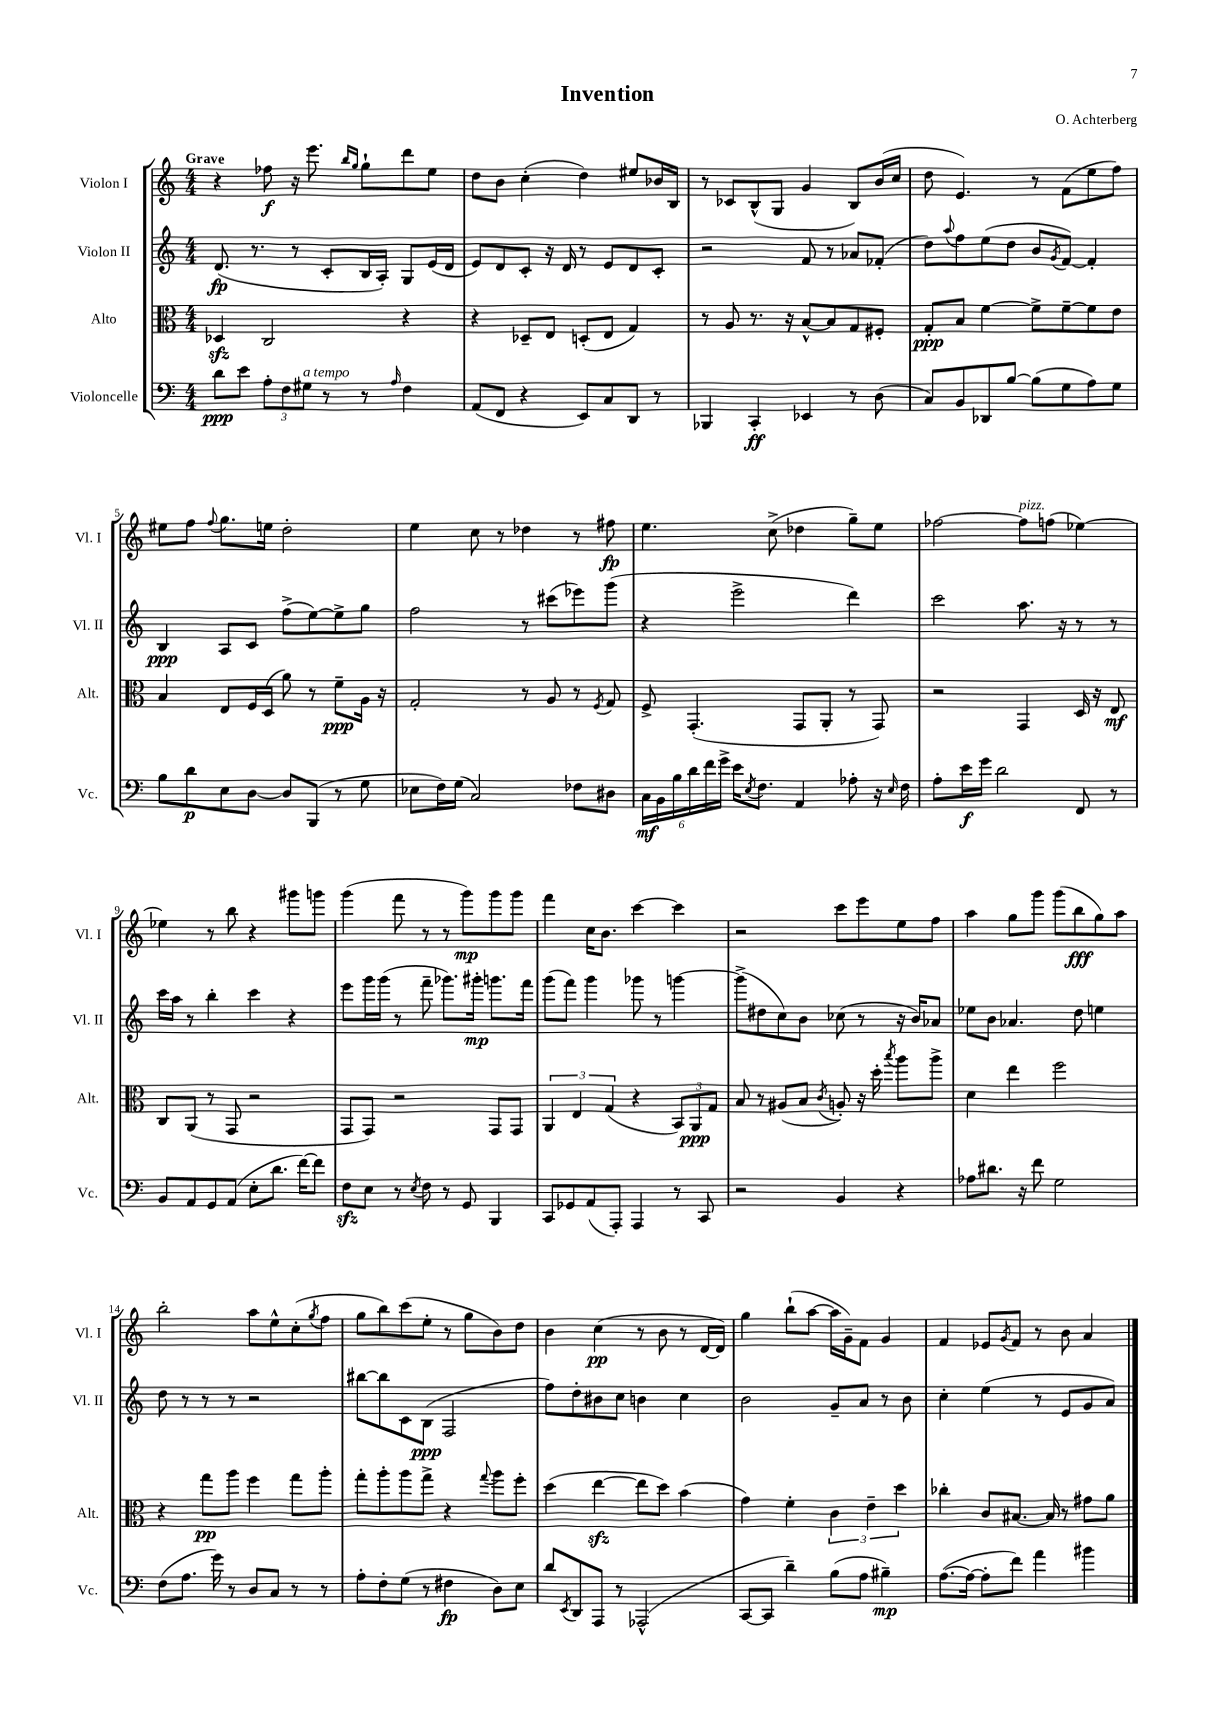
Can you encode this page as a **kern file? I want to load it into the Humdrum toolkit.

**kern	**dynam	**kern	**dynam	**kern	**dynam	**kern	**dynam
*part4	*part4	*part3	*part3	*part2	*part2	*part1	*part1
*staff4	*staff4	*staff3	*staff3	*staff2	*staff2	*staff1	*staff1
*I"Violoncelle	*	*I"Alto	*	*I"Violon II	*	*I"Violon I	*
*I'Vc.	*	*I'Alt.	*	*I'Vl. II	*	*I'Vl. I	*
*clefF4	*	*clefC3	*	*clefG2	*	*clefG2	*
*k[]	*	*k[]	*	*k[]	*	*k[]	*
*M4/4	*	*M4/4	*	*M4/4	*	*M4/4	*
=1	=1	=1	=1	=1	=1	=1	=1
!	!	!	!	!	!	!LO:TX:a:B:t=Grave	!
8d\L	ppp	4D-Xzz/	.	(8.d/	fp	4r	.
8e\J	.	.	.	.	.	.	.
.	.	.	.	8.r	.	.	.
12A'\L	.	2C/	.	.	.	8ff-X\	f
12F\	.	.	.	.	.	.	.
.	.	.	.	8r	.	16r	.
!LO:TX:a:i:t=a tempo	!	!	!	!	!	!	!
12G#X\J	.	.	.	.	.	.	.
.	.	.	.	.	.	8.eee\	.
8r	.	.	.	8c'/L	.	.	.
.	.	.	.	.	.	16qqbb/LL	.
.	.	.	.	.	.	16qqgg/JJ	.
8r	.	.	.	16B/L	.	8gg`\L	.
.	.	.	.	16A'/JJ)	.	.	.
16qqA/	.	.	.	.	.	.	.
4F\	.	4r	.	8G/L	.	8ddd\	.
.	.	.	.	(16e/L	.	8ee\J	.
.	.	.	.	16d/JJ	.	.	.
=2	=2	=2	=2	=2	=2	=2	=2
(8AA/L	.	4r	.	8e/L)	.	8dd\L	.
8FF/J	.	.	.	8d/	.	8b\J	.
4r	.	8D-X~/L	.	8c'/J	.	(4cc'\	.
.	.	8E/J	.	16r	.	.	.
.	.	.	.	16d/	.	.	.
8EE/L)	.	(8Dn'/L	.	8r	.	4dd\)	.
8C/	.	8E/J	.	8e/L	.	.	.
8DD/J	.	4G/)	.	8d/	.	8ee#X/L	.
8r	.	.	.	8c'/J	.	16b-X/L	.
.	.	.	.	.	.	16B/JJ	.
=3	=3	=3	=3	=3	=3	=3	=3
4BBB-X/	.	8r	.	2r	.	8r	.
.	.	8A/	.	.	.	8c-X/L	.
4CC'/	ff	8.r	.	.	.	(8B^^/	.
.	.	.	.	.	.	8G/J	.
.	.	16r	.	.	.	.	.
4EE-X/	.	[8B^^/L	.	8f/	.	4g/	.
.	.	8B/]	.	8r	.	.	.
8r	.	8G/	.	8a-X/L	.	8B/L)	.
(8D\	.	8F#X'/J	.	(8f-X'/J	.	(16b/L	.
.	.	.	.	.	.	16cc/JJ	.
=4	=4	=4	=4	=4	=4	=4	=4
8C/L)	.	8G'/L	ppp	8dd\L)	.	8dd\	.
.	.	.	.	8qqaa/	.	.	.
8BB/	.	8B/J	.	8ff\	.	4.e/)	.
8DD-X/	.	[4f\	.	(8ee\	.	.	.
[8B/J	.	.	.	8dd\J	.	.	.
(8B\L]	.	8f^\L]	.	8b/L	.	8r	.
.	.	.	.	8qg/	.	.	.
8G\	.	[8f~\	.	[8f/J)	.	(8f\L	.
8A\)	.	8f\]	.	4f'/]	.	8ee\	.
8G\J	.	8e\J	.	.	.	8ff\J)	.
!!LO:LB:g=z
=5	=5	=5	=5	=5	=5	=5	=5
8B\L	.	4B/	.	4B/	ppp	8ee#X\L	.
8d\	p	.	.	.	.	8ff\J	.
.	.	.	.	.	.	8qqff/	.
8E\	.	8E/L	.	8A/L	.	8.gg\L	.
[8D\J	.	16F/L	.	8c/J	.	.	.
.	.	(16D/JJ	.	.	.	16een\Jk	.
8D/L]	.	8a\)	.	(8ff^\L	.	2dd'\	.
(8BBB/J	.	8r	.	[8ee\)	.	.	.
8r	.	8f~\L	ppp	8ee^\]	.	.	.
8G\	.	16A\Jk	.	8gg\J	.	.	.
.	.	16r	.	.	.	.	.
=6	=6	=6	=6	=6	=6	=6	=6
8E-X\L	.	2G'/	.	2ff\	.	4ee\	.
16F\L)	.	.	.	.	.	.	.
(16G\JJ	.	.	.	.	.	.	.
2C/)	.	.	.	.	.	8cc\	.
.	.	.	.	.	.	8r	.
.	.	8r	.	8r	.	4dd-X\	.
.	.	8A/	.	(8ccc#X\L	.	.	.
8F-X\L	.	8r	.	8eee-X\)	.	8r	.
.	.	8qF/	.	.	.	.	.
8D#X\J	.	8G/	.	(8ggg\J	.	8ff#X\	fp
=7	=7	=7	=7	=7	=7	=7	=7
24C\LL	mf	8F^/	.	4r	.	4.ee\	.
24BB\	.	.	.	.	.	.	.
24B\	.	.	.	.	.	.	.
24d\	.	(4.GG'/	.	.	.	.	.
24f\	.	.	.	.	.	.	.
24g^\JJ	.	.	.	.	.	.	.
16e\KL	.	.	.	2eee^\	.	.	.
8qE/	.	.	.	.	.	.	.
8.F\J	.	.	.	.	.	.	.
.	.	.	.	.	.	(8cc^\	.
4AA/	.	8GG/L	.	.	.	4dd-X\	.
.	.	8AA'/J	.	.	.	.	.
8A-X'\	.	8r	.	4ddd\)	.	8gg~\L)	.
16r	.	8GG/)	.	.	.	8ee\J	.
16qqE/	.	.	.	.	.	.	.
16F\	.	.	.	.	.	.	.
=8	=8	=8	=8	=8	=8	=8	=8
8A'\L	.	2r	.	2ccc\	.	[2ff-X\	.
16e\L	f	.	.	.	.	.	.
16g\JJ	.	.	.	.	.	.	.
2d\	.	.	.	.	.	.	.
!	!	!	!	!	!	!LO:TX:a:i:t=pizz.	!
.	.	4GG/	.	8.aa\	.	8ff-\L]	.
.	.	.	.	.	.	(8ffn\J	.
.	.	.	.	16r	.	.	.
8FF/	.	16D/	.	8r	.	[4ee-X\)	.
.	.	16r	.	.	.	.	.
8r	.	8E/	mf	8r	.	.	.
!!LO:LB:g=z
=9	=9	=9	=9	=9	=9	=9	=9
8BB/L	.	8C/L	.	16ccc\LL	.	4ee-X\]	.
.	.	.	.	16aa\JJ	.	.	.
8AA/	.	(8AA/J	.	8r	.	.	.
8GG/	.	8r	.	4bb'\	.	8r	.
(8AA/J	.	8GG/	.	.	.	8bb\	.
8E'\L	.	2r	.	4ccc\	.	4r	.
8.d\J	.	.	.	.	.	.	.
.	.	.	.	4r	.	8ggg#X\L	.
[16f\KL)	.	.	.	.	.	.	.
8f\J]	.	.	.	.	.	8gggn\J	.
=10	=10	=10	=10	=10	=10	=10	=10
8Fzz\L	.	8GG/L	.	8eee\L	.	(4ggg\	.
8E\J	.	8GG/J)	.	16ggg\L	.	.	.
.	.	.	.	(16ggg\JJ	.	.	.
8r	.	2r	.	8r	.	8fff\	.
8qE/	.	.	.	.	.	.	.
8F\	.	.	.	8fff~\	.	8r	.
8r	.	.	.	8.ggg-X\L)	.	8r	.
8GG/	.	.	.	.	.	8ggg\L)	mp
.	.	.	.	16ggg#X'\Jk	mp	.	.
4BBB/	.	8GG/L	.	8.gggn\L	.	8ggg\	.
.	.	8GG/J	.	.	.	8ggg\J	.
.	.	.	.	16fff\Jk	.	.	.
=11	=11	=11	=11	=11	=11	=11	=11
8CC/L	.	6AA/	.	(8ggg\L	.	4fff\	.
8GG-X/	.	.	.	8fff\J)	.	.	.
.	.	6E/	.	.	.	.	.
(8AA/	.	.	.	4ggg\	.	16cc\KL	.
.	.	.	.	.	.	8.b\J	.
.	.	(6G/	.	.	.	.	.
8AAA'/J)	.	.	.	.	.	.	.
4AAA/	.	4r	.	8ggg-X\	.	[4ccc\	.
.	.	.	.	8r	.	.	.
8r	.	12BB/L)	.	[4gggn\	.	4ccc\]	.
.	.	12AA/	ppp	.	.	.	.
8CC/	.	.	.	.	.	.	.
.	.	12G/J	.	.	.	.	.
=12	=12	=12	=12	=12	=12	=12	=12
2r	.	8B/	.	(8ggg^\L]	.	2r	.
.	.	8r	.	8dd#X\	.	.	.
.	.	(8A#X/L	.	8cc\)	.	.	.
.	.	8B/J	.	8b\J	.	.	.
.	.	8qc/	.	.	.	.	.
4BB/	.	8An'/)	.	(8cc-X\	.	8ccc\L	.
.	.	16r	.	8r	.	8eee\	.
.	.	16dd'\	.	.	.	.	.
.	.	8qbb/	.	.	.	.	.
4r	.	8aa\L	.	16r	.	8ee\	.
.	.	.	.	16b/KL)	.	.	.
.	.	8aa^\J	.	8a-X/J	.	8ff\J	.
=13	=13	=13	=13	=13	=13	=13	=13
8A-X\L	.	4d\	.	8ee-X\L	.	4aa\	.
8.d#X\J	.	.	.	8b\J	.	.	.
.	.	4ee\	.	4.a-X/	.	8gg\L	.
16r	.	.	.	.	.	.	.
8f\	.	.	.	.	.	8ggg\J	.
2G\	.	2ff\	.	.	.	(8ggg\L	.
.	.	.	.	8dd\	.	8bb\	fff
.	.	.	.	4een\	.	8gg\)	.
.	.	.	.	.	.	8aa\J	.
!!LO:LB:g=z
=14	=14	=14	=14	=14	=14	=14	=14
(8F\L	.	4r	.	8dd\	.	2bb'\	.
8.A\J	.	.	.	8r	.	.	.
.	.	8gg\L	pp	8r	.	.	.
16g\)	.	.	.	.	.	.	.
8r	.	8aa\J	.	8r	.	.	.
8D/L	.	4ff\	.	2r	.	8aa\L	.
8C/J	.	.	.	.	.	8ee^^\	.
8r	.	8gg\L	.	.	.	(8cc'\	.
.	.	.	.	.	.	8qgg/	.
8r	.	8aa'\J	.	.	.	8ff\J	.
=15	=15	=15	=15	=15	=15	=15	=15
8A'\L	.	8gg'\L	.	[8bb#X\L	.	8gg\L	.
8F'\	.	8aa'\	.	8bb#\]	.	8bb\)	.
(8G\J	.	8aa\	.	8c\	.	(8ccc\	.
8r	.	8gg^\J	.	(8B\J	ppp	8ee'\J	.
4F#X\	fp	4r	.	2F/	.	8r	.
.	.	.	.	.	.	8gg\L	.
.	.	8qqgg/	.	.	.	.	.
8D\L)	.	8aa\L	.	.	.	8b\)	.
8E\J	.	8ff'\J	.	.	.	8dd\J	.
=16	=16	=16	=16	=16	=16	=16	=16
8d/L	.	(4dd\	.	8ff\L)	.	4b\	.
8qEE/	.	.	.	.	.	.	.
8DD/	.	.	.	8dd'\	.	.	.
8AAA/J	.	[4eezz\	.	8b#X\	.	(4cc\	pp
8r	.	.	.	8cc\J	.	.	.
(2AAA-X^^/	.	8ee\L]	.	4bn\	.	8r	.
.	.	8dd\J)	.	.	.	8b\	.
.	.	(4b\	.	4cc\	.	8r	.
.	.	.	.	.	.	[16d/LL	.
.	.	.	.	.	.	16d/JJ])	.
=17	=17	=17	=17	=17	=17	=17	=17
[8CC/L	.	4g\)	.	2b\	.	4gg\	.
8CC/J]	.	.	.	.	.	.	.
4d~\)	.	4f'\	.	.	.	(8bb`\L	.
.	.	.	.	.	.	[8aa\J	.
(8B\L	.	6c\	.	8g~/L	.	16aa\LL]	.
.	.	.	.	.	.	16g~\J)	.
8A\J	.	.	.	8a/J	.	8f\J	.
.	.	6e~\	.	.	.	.	.
4B#X~\)	mp	.	.	8r	.	4g/	.
.	.	6dd\	.	.	.	.	.
.	.	.	.	8b\	.	.	.
=18	=18	=18	=18	=18	=18	=18	=18
([8.A\L	.	4cc-X'\	.	4cc'\	.	4f/	.
16A\Jk_	.	.	.	.	.	.	.
8A'\L]	.	8c/L	.	(4ee\	.	8e-X/L	.
.	.	.	.	.	.	8qg/	.
8f\J)	.	[8.B#X/J	.	.	.	8f/J	.
4a\	.	.	.	8r	.	8r	.
.	.	16B#/]	.	.	.	.	.
.	.	8r	.	8e/L	.	8b\	.
4b#X\	.	8g#X\L	.	8g/	.	4a/	.
.	.	8a\J	.	8a/J)	.	.	.
==	==	==	==	==	==	==	==
*-	*-	*-	*-	*-	*-	*-	*-
